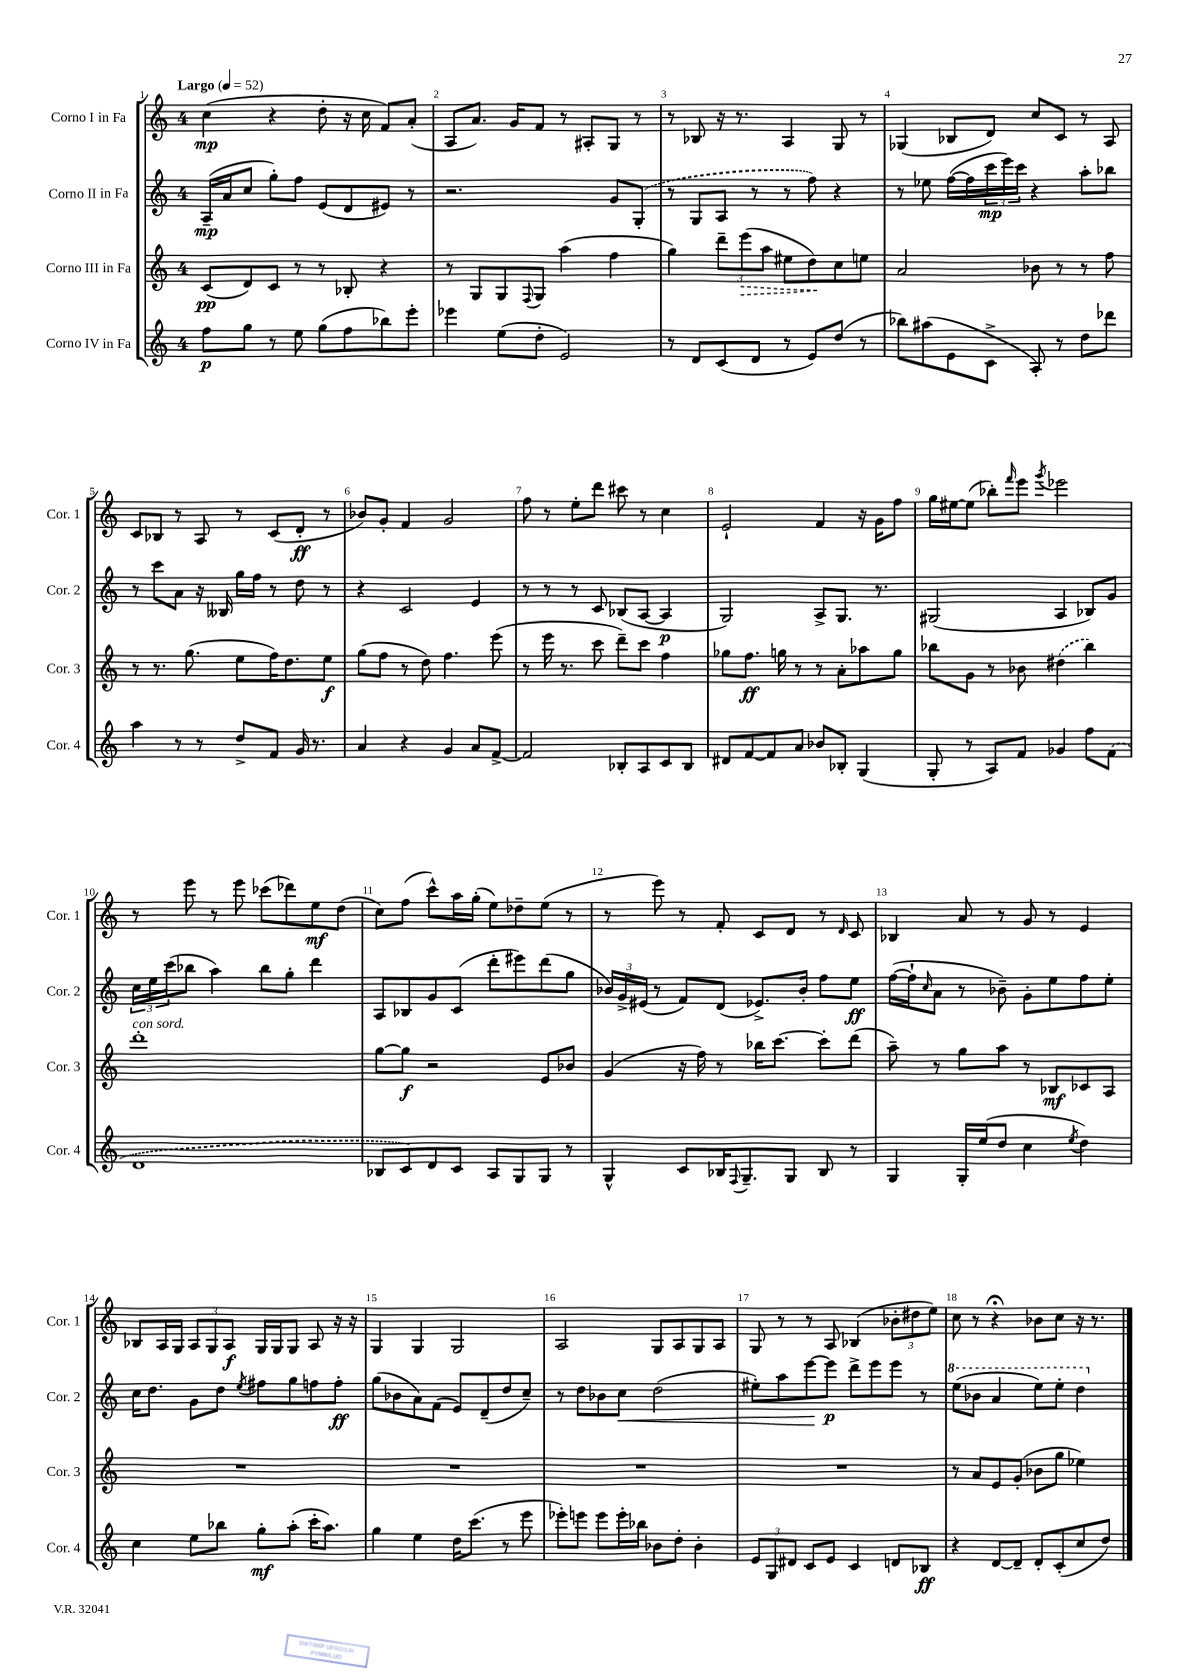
<<
\new StaffGroup <<
\new Staff = "s0" \with { instrumentName = "Corno I in Fa" shortInstrumentName = "Cor. 1" } {
    \clef treble \key c \major \once \override Staff.TimeSignature.style = #'single-digit \time 4/4 \tempo "Largo" 4 = 52
    c''4\mp( r4 d''8-. r16 c''16 f'8) a'8-.( |
    a8 a'8.) g'16 f'8 r8 ais8-. g8 r8 |
    r8 bes8 r16 r8. a4 g8 r8 |
    ges4( bes8 d'8) c''8 c'8 r8 a8 |
    c'8 bes8 r8 a8 r8 c'8( d'8-.\ff r8 |
    bes'8) g'8-. f'4 g'2 |
    f''8 r8 e''8-. d'''8 cis'''8 r8 c''4 |
    e'2-! f'4 r16 g'16 f''8 |
    g''16 eis''16~ eis''8( bes''8-.) \grace { f'''16 } e'''8 \acciaccatura { g'''8 } ees'''2 |
    r8 e'''8 r8 e'''8 ces'''8( des'''8) e''8\mf d''8( |
    c''8) f''8( c'''8-^) a''16 g''16-.( e''8) des''8-- e''8( r8 |
    r8 e'''8) r8 f'8-. c'8 d'8 r8 \grace { d'16 } c'8 |
    bes4 a'8 r8 g'8 r8 e'4 |
    bes8 a16 g16 \tuplet 3/2 { a8 g8 a8\f } g16 g16 g8 a8 r16 r16 |
    g4 g4 g2 |
    a2 g8 a8 g8 a8 |
    g8 r8 r8 a8 bes4( \tuplet 3/2 { bes'8-. dis''8 e''8) } |
    c''8 r8 r4\fermata bes'8 c''8 r16 r8. \bar "|." |
}
\new Staff = "s1" \with { instrumentName = "Corno II in Fa" shortInstrumentName = "Cor. 2" } {
    \clef treble \key c \major \once \override Staff.TimeSignature.style = #'single-digit \time 4/4
    a16--\mp( a'16 c''8 g''8-.) f''8 e'8( d'8 eis'8) r8 |
    r2. g'8 \once \slurDashed g8-.( |
    r8 g8 a8 r8 r8 f''8) r4 |
    r8 ees''8 f''16~( f''16 \tuplet 3/2 { c'''16\mp e'''16) c'''16 } r4 a''8-. bes''8 |
    r8 c'''8 a'8 r16 beses16 g''16 f''16 r8 d''8 r8 |
    r4 c'2 e'4 |
    r8 r8 r8 c'8 bes8( a8~ a4\p |
    g2) a8-> g8. r8. |
    gis2( a4 bes8) g'8 |
    \tuplet 3/2 { c''16 e''16 c'''16( } bes''8 a''4) bes''8 g''8-. d'''4 |
    a8 bes8 g'8 c'8( d'''8-. eis'''8) d'''8( g''8 |
    \tuplet 3/2 { bes'16) g'16-> eis'16( } r8 f'8) d'8( ees'8.->) bes'16-. f''8 e''8\ff |
    f''16~( f''16-! \grace { c''16 } a'8 r8 bes'8--) g'8-. e''8 f''8 e''8-. |
    c''16 d''8. g'8 d''8 \acciaccatura { e''8 } fis''8 g''8 f''8 f''8-.\ff |
    g''8( bes'8 a'8) f'8( e'8) d'8--( d''8 c''8--) |
    r8 d''8 bes'8 c''8\< d''2( |
    eis''8-.) a''8 e'''8~\! e'''8\p d'''8-> e'''8 e'''8 r8 |
    \ottava #1 e'''8( bes''8 a''4 e'''8) e'''8-. d'''4 \ottava #0 \bar "|." |
}
\new Staff = "s2" \with { instrumentName = "Corno III in Fa" shortInstrumentName = "Cor. 3" } {
    \clef treble \key c \major \once \override Staff.TimeSignature.style = #'single-digit \time 4/4
    c'8\pp( d'8) c'8 r8 r8 bes8-. r4 |
    r8 g8 g8 \appoggiatura { f8 } g8 a''4( f''4 |
    g''4) \tuplet 3/2 { d'''8-- \once \override Hairpin.style = #'dashed-line e'''8\>( a''8 } eis''8 d''8\!) c''8 e''8 |
    a'2 bes'8 r8 r8 f''8 |
    r8 r8. g''8.( e''8 f''16) d''8. e''8\f |
    g''8( f''8 r8 d''8) f''4. e'''8( |
    r8 e'''16 r8. c'''8 d'''8--) c'''8 f''4 |
    ges''8 f''8.\ff g''16 r8 r8 a'8-. aes''8 g''8 |
    bes''8 g'8 r8 bes'8 \once \slurDashed dis''4( bes''4) |
    d'''1-.^\markup { \italic "con sord." } |
    g''8~ g''8\f r2 e'8 bes'8 |
    g'4( r16 f''16) r8 bes''16 c'''8.~ c'''8-. d'''8( |
    a''8--) r8 g''8 a''8 r8 bes8\mf ces'8 a8 |
    R1 |
    R1 |
    R1 |
    R1 |
    r8 a'8 e'8 g'8-.( bes'8 g''8 ees''4) \bar "|." |
}
\new Staff = "s3" \with { instrumentName = "Corno IV in Fa" shortInstrumentName = "Cor. 4" } {
    \clef treble \key c \major \once \override Staff.TimeSignature.style = #'single-digit \time 4/4
    f''8\p g''8 r8 e''8 g''8( f''8 bes''8) e'''8-. |
    ees'''4 e''8( d''8-. e'2) |
    r8 d'8 c'8( d'8 r8 e'8) d''8( r8 |
    bes''8) ais''8( e'8 c'8-> a8-.) r8 d''8 des'''8 |
    a''4 r8 r8 d''8-> f'8 g'16 r8. |
    a'4 r4 g'4 a'8 f'8~-> |
    f'2 bes8-. a8 c'8 bes8 |
    dis'8 f'8~ f'8 a'8 bes'8 bes8-. g4( |
    g8-. r8 a8) f'8 ges'4 f''8 \once \slurDashed f'8( |
    d'1 |
    bes8 c'8) d'8 c'8 a8 g8 g8 r8 |
    g4-^ c'8 bes16 \appoggiatura { f8 } g8.-- g8 bes8 r8 |
    g4 g16-. e''16( d''8 c''4 \acciaccatura { e''8 } d''4) |
    c''4 e''8 bes''8 g''8-.\mf a''8-.( c'''16-. a''8.) |
    g''4 e''4 d''16 c'''8.( r8 e'''8 |
    ees'''8-.) e'''8 e'''8 e'''16-. bes''16 bes'8 d''8-. bes'4-. |
    \tuplet 3/2 { e'8 g8 dis'8 } c'8 e'8 c'4 d'8 bes8\ff |
    r4 d'8~ d'8-- d'8-. c'8-.( c''8 d''8) \bar "|." |
}
>>
>>
\layout { \context { \Score \override BarNumber.break-visibility = ##(#f #t #t) barNumberVisibility = #all-bar-numbers-visible } }
